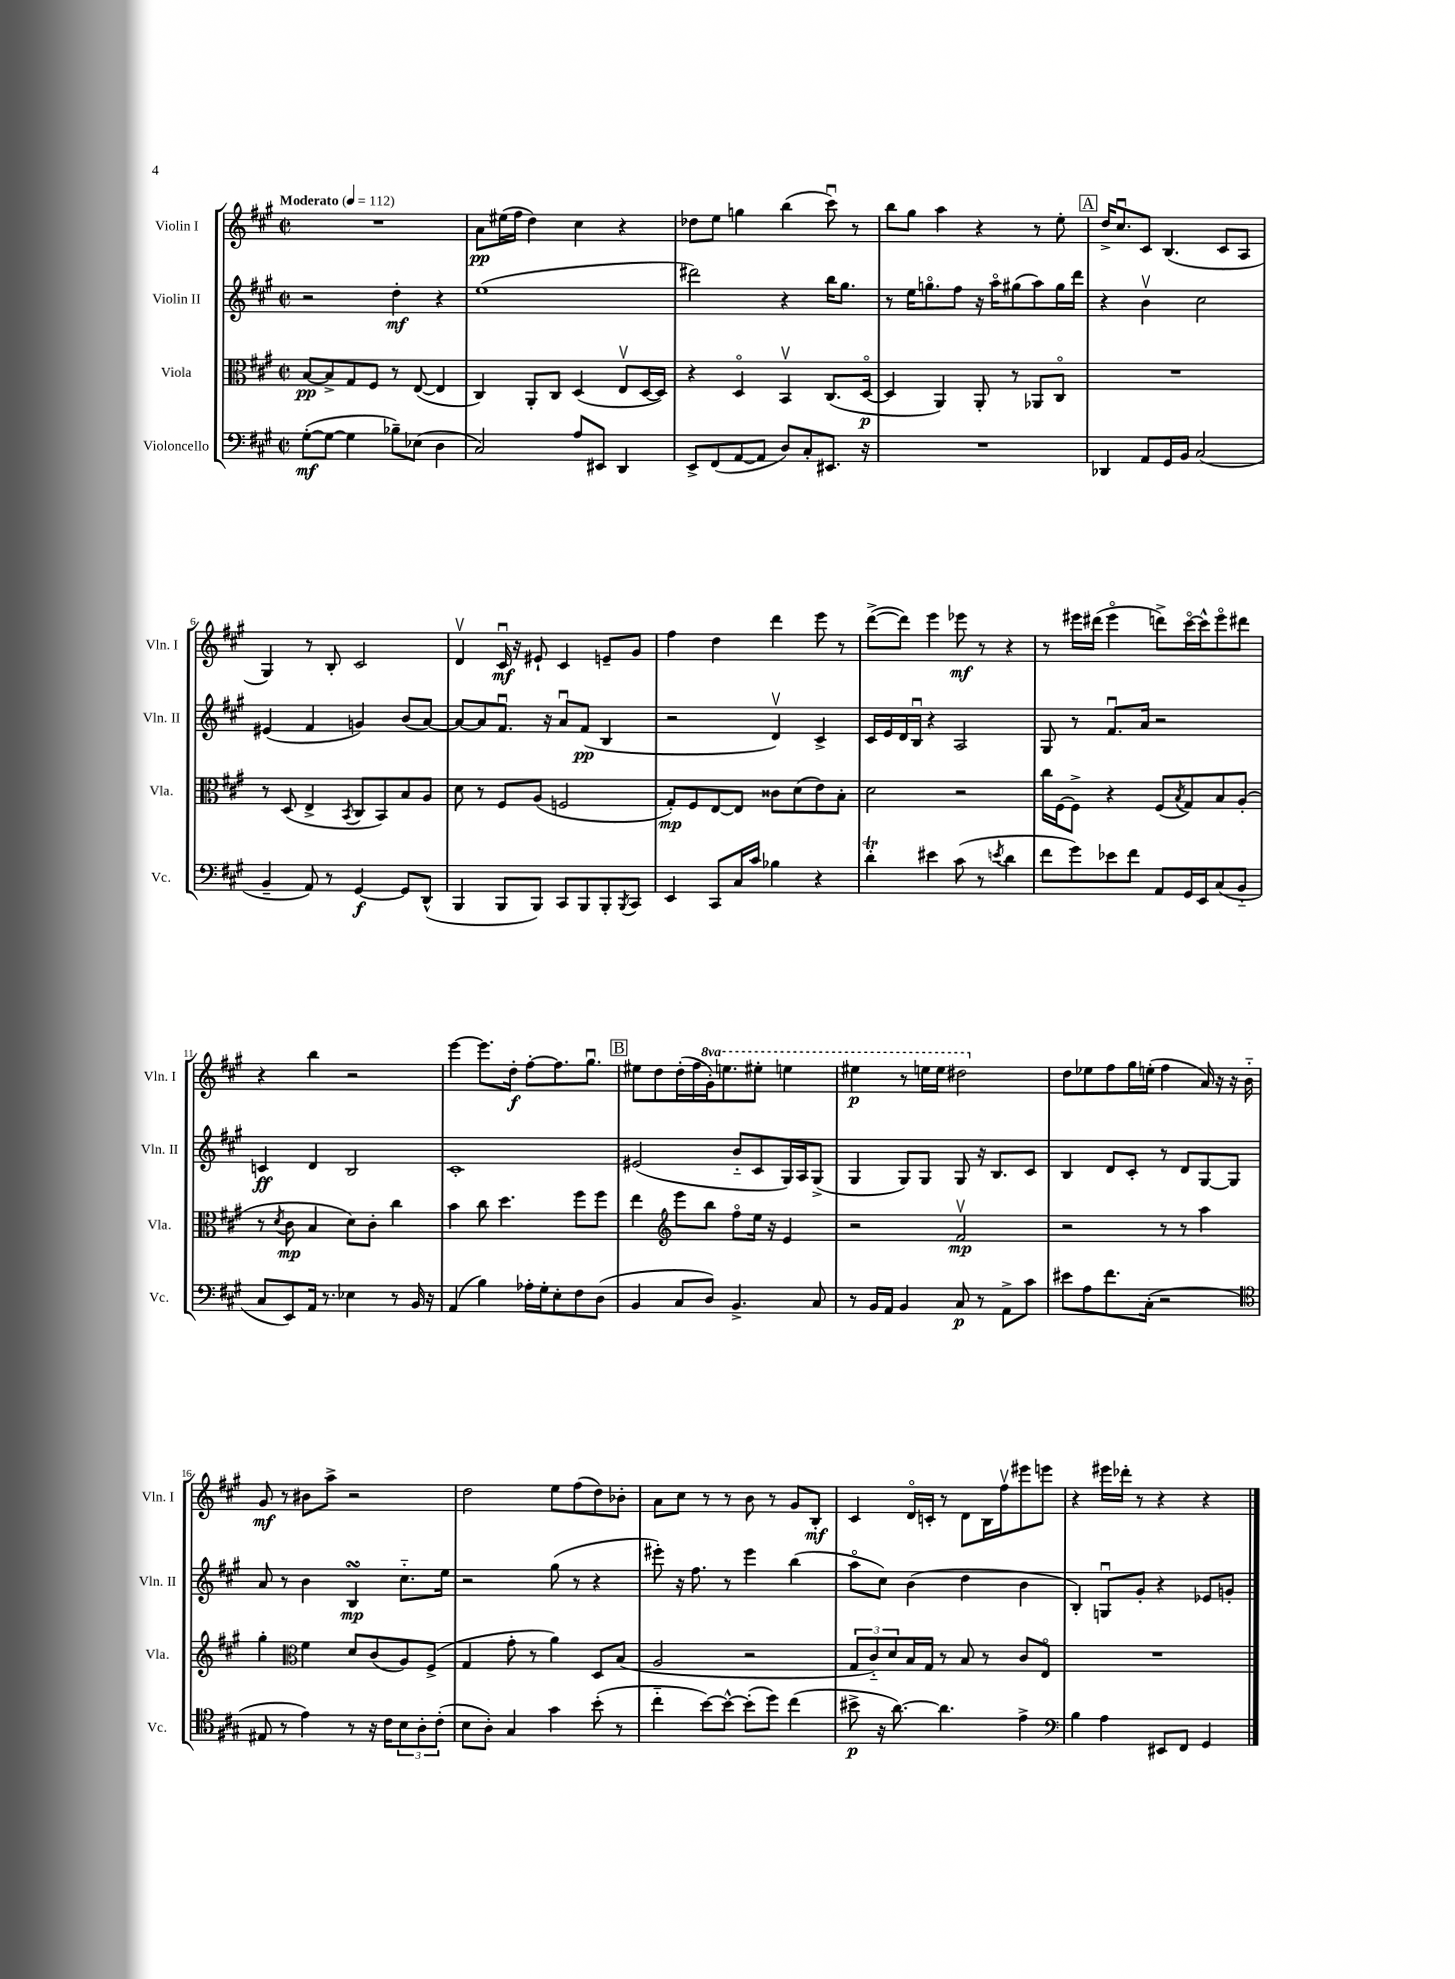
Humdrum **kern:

**kern	**kern	**kern	**kern
*staff4	*staff3	*staff2	*staff1
*clefF4	*clefC3	*clefG2	*clefG2
*k[f#c#g#]	*k[f#c#g#]	*k[f#c#g#]	*k[f#c#g#]
*M2/2	*M2/2	*M2/2	*M2/2
*met(c|)	*met(c|)	*met(c|)	*met(c|)
*MM112	*MM112	*MM112	*MM112
([8G#'\L	[8B/L	2r	1r
8G#\_J	8B^/]	.	.
4G#\]	8G#/	.	.
.	8F#/J	.	.
8B-~\L)	8r	4dd'\	.
(8E-\J	([8E/	.	.
4D\	4E/]	4r	.
=	=	=	=
2C#/)	4C#/)	(1ee	8a\L
.	.	.	(16ee#\L
.	.	.	16ff#\JJ
.	8AA'/L	.	4dd\)
.	8C#/J	.	.
8A/L	(4D/	.	4cc#\
8EE#/J	.	.	.
4DD/	8Ev/L	.	4r
.	[16D/L	.	.
.	16D/]JJ)	.	.
=	=	=	=
8EE^/L	4r	2ddd#\)	8dd-\L
(8FF#/	.	.	8ee\J
[8AA/	4Do/	.	4gg\
8AA/]J	.	.	.
8D/L)	4BBv/	4r	(4bb\
8C#'/	.	.	.
8.EE#/J	(8.C#/L	16bb\LK	8ccc#u\)
.	.	8.gg#\J	.
.	.	.	8r
16r	[16Do/Jk	.	.
=	=	=	=
1r	4D/]	8r	8bb\L
.	.	16ee\LK	8gg#\J
.	.	8.ggo\	.
.	4AA/)	.	4aa\
.	.	8ff#\J	.
.	8AA'/	16r	4r
.	.	16aao\LK	.
.	8r	(8gg#\	.
.	8AA-/L	8aa\)	8r
.	8C#o/J	16gg#\L	8ee'\
.	.	16ddd\JJ	.
=	=	=	=
4DD-/	1r	4r	16dd^/LK
.	.	.	8.cc#u/
8AA/L	.	4bv\	8c#/J
16GG#/L	.	.	(4.B/
16BB/JJ	.	.	.
(2C#/	.	2cc#\	.
.	.	.	8c#/L
.	.	.	8A/J
=	=	=	=
4BB~/	8r	(4e#/	4G#/)
.	(8D/	.	.
8AA/)	4E^/	4f#/	8r
8r	.	.	8B'/
.	8qBB/	.	.
[4GG#/	8C#/L	4g/)	2c#/
.	8BB/)	.	.
8GG#/]L	8B/	(8b/L	.
(8DD^^/J	8A/J	[8a/J)	.
=	=	=	=
4BBB/	8d\	8a/_L	4dv/
.	8r	8a/]	.
8BBB/L	8F#/L	8.f#u/J	16c#u/
.	.	.	16r
8BBB/J)	(8A/J	.	8e#`/
.	.	16r	.
8CC#/L	2F/	8au/L	4c#/
8BBB/	.	(8f#/J	.
8BBB'/	.	4B/	8e~/L
8qBBB/	.	.	.
8CC#/J	.	.	8g#/J
=	=	=	=
4EE/	8G#'/L)	2r	4ff#\
.	8F#/	.	.
8CC#/L	[8E/	.	4dd\
16C#/L	8E/]J	.	.
16c#/JJ	.	.	.
4B-\	8c##\L	4dv/)	4ddd\
.	(8d\	.	.
4r	8e\)	4c#^/	8eee\
.	8B'\J	.	8r
=	=	=	=
4d'\	2d\	16c#/LL	([8ddd^\L
.	.	16e/	.
.	.	16d/	8ddd\]J)
.	.	16Bu/JJ	.
4e#\	.	4r	4eee\
(8c#\	2r	2A/	8eee-\
8r	.	.	8r
8qe/	.	.	.
4d\	.	.	4r
=	=	=	=
8f#\L	16cc#\LL	8G#/	8r
.	[16F#\J	.	.
8g#\)	8F#^\]J	8r	16eee#\LL
.	.	.	(16ddd#\JJ
8e-\	4r	8.f#u/L	4eee#o\
8f#\J	.	.	.
.	.	16a/Jk	.
8AA/L	(8F#/L	2r	8ddd^\L)
.	8qB/	.	.
16GG#/L	8G#/)	.	[16ccc#o\L
16EE/J	.	.	16ccc#^^\]J
(8C#/	8B/	.	8eee#o\
8BB'~/J	(8A'/J	.	8ddd#\J
=	=	=	=
8C#/L	8r	4c/	4r
.	8qd/	.	.
8EE/)	8c#\	.	.
16AA/Jk	4B/	4d/	4bb\
8.r	.	.	.
4E-\	8d\L)	2B/	2r
.	8c#'\J	.	.
8r	4cc#\	.	.
16BB/	.	.	.
16r	.	.	.
=	=	=	=
(4AA/	4b\	1c#'	[4eee\
4B\)	8cc#\	.	8.eee\]L
.	4.dd\	.	.
.	.	.	16dd'\Jk
16A-'\LL	.	.	[8ff#'\L
16G#'\J	.	.	.
8E'\	.	.	8.ff#\]
8F#\	8ff#\L	.	.
.	.	.	8.gg#u\J
(8D\J	8ff#\J	.	.
=	=	=	=
4BB/	4ee\	(2e#/	8ee#\L
.	.	.	8dd\
*	*clefG2	*	*
8C#/L	8eee\L	.	(16dd'\L
.	.	.	16ff#\
8D/J)	8bb\J	.	16gg#'\J)
.	.	.	8.eee\
4.BB^/	8ff#o\L	8b'~/L	.
.	16ee\Jk	8c#/	8eee#'\J
.	16r	.	.
.	4e/	16G#/L)	4eee\
.	.	16A/J	.
8C#/	.	(8G#^/J	.
=	=	=	=
8r	2r	4G#/	4eee#\
16BB/LL	.	.	.
16AA/JJ	.	.	.
4BB/	.	8G#/L)	8r
.	.	8G#/J	16eee\LL
.	.	.	16eee\JJ
8C#/	2f#v/	8G#/	2ddd#\
8r	.	16r	.
.	.	8.B/L	.
8AA^\L	.	.	.
8c#\J	.	8c#/J	.
=	=	=	=
8e#\L	2r	4B/	8dd\L
8A\	.	.	8ee-\
8.f#\	.	8d/L	8ff#\
.	.	8c#'/J	16gg#\L
(16C#'\Jk	.	.	(16ee'\JJ
2r	8r	8r	4ff#\
.	8r	8d/L	.
.	4aa\	[8G#/	16a/)
.	.	.	16r
.	.	8G#/]J	16r
.	.	.	16b'~\
=	=	=	=
*clefC4	*	*	*
8E#/	4gg#'\	8a/	8g#/
8r	.	8r	8r
*	*clefC3	*	*
4e\)	4f#\	4b\	8b#\L
.	.	.	8aa^\J
8r	8d/L	4B/	2r
16r	(8c#/	.	.
16c#\LK	.	.	.
12B\	8A/)	8.cc#'~\L	.
12A'\	.	.	.
.	(8F#^/J	.	.
(12c#'\J	.	.	.
.	.	16ee\Jk	.
=	=	=	=
8B\L	4G#/	2r	2dd\
8A'\J)	.	.	.
4G#/	8g#'\	.	.
.	8r	.	.
4g#\	4a\)	(8gg#\	8ee\L
.	.	8r	(8ff#\
(8b'\	8D/L	4r	8dd\)
8r	(8B/J	.	8b-'\J
=	=	=	=
4cc#'~\	2A/	8eee#'\)	8a\L
.	.	16r	8cc#\J
.	.	8.ff#\	.
[8b\L)	.	.	8r
8b^^\_J	.	8r	8r
(8b'\]L	2r	4eee#\	8b\
8dd\J)	.	.	8r
(4cc#\	.	(4bb\	8g#/L
.	.	.	8B'/J
=	=	=	=
8b#^\	12G#/L	8aao\L	4c#/
.	12c#'~/)	.	.
16r	.	8cc#\J)	.
.	12d/	.	.
[8.a\)	.	.	.
.	16B/L	(4b\	16do/LL
.	16G#/JJ	.	16c'/JJ
4.a\]	8r	.	8r
.	8B/	4dd\	8d\L
.	8r	.	16B\L
.	.	.	16ff#v\J
4e^\	8c#/L	4b\	8eee#\
.	8Eo/J	.	8eee\J
=	=	=	=
*clefF4	*	*	*
4B\	1r	4B'/)	4r
4A\	.	8Gu/L	16eee#\LL
.	.	.	16ddd-'\JJ
.	.	8g#'/J	8r
8EE#/L	.	4r	4r
8FF#/J	.	.	.
4GG#/	.	8e-/L	4r
.	.	8g'/J	.
==	==	==	==
*-	*-	*-	*-
